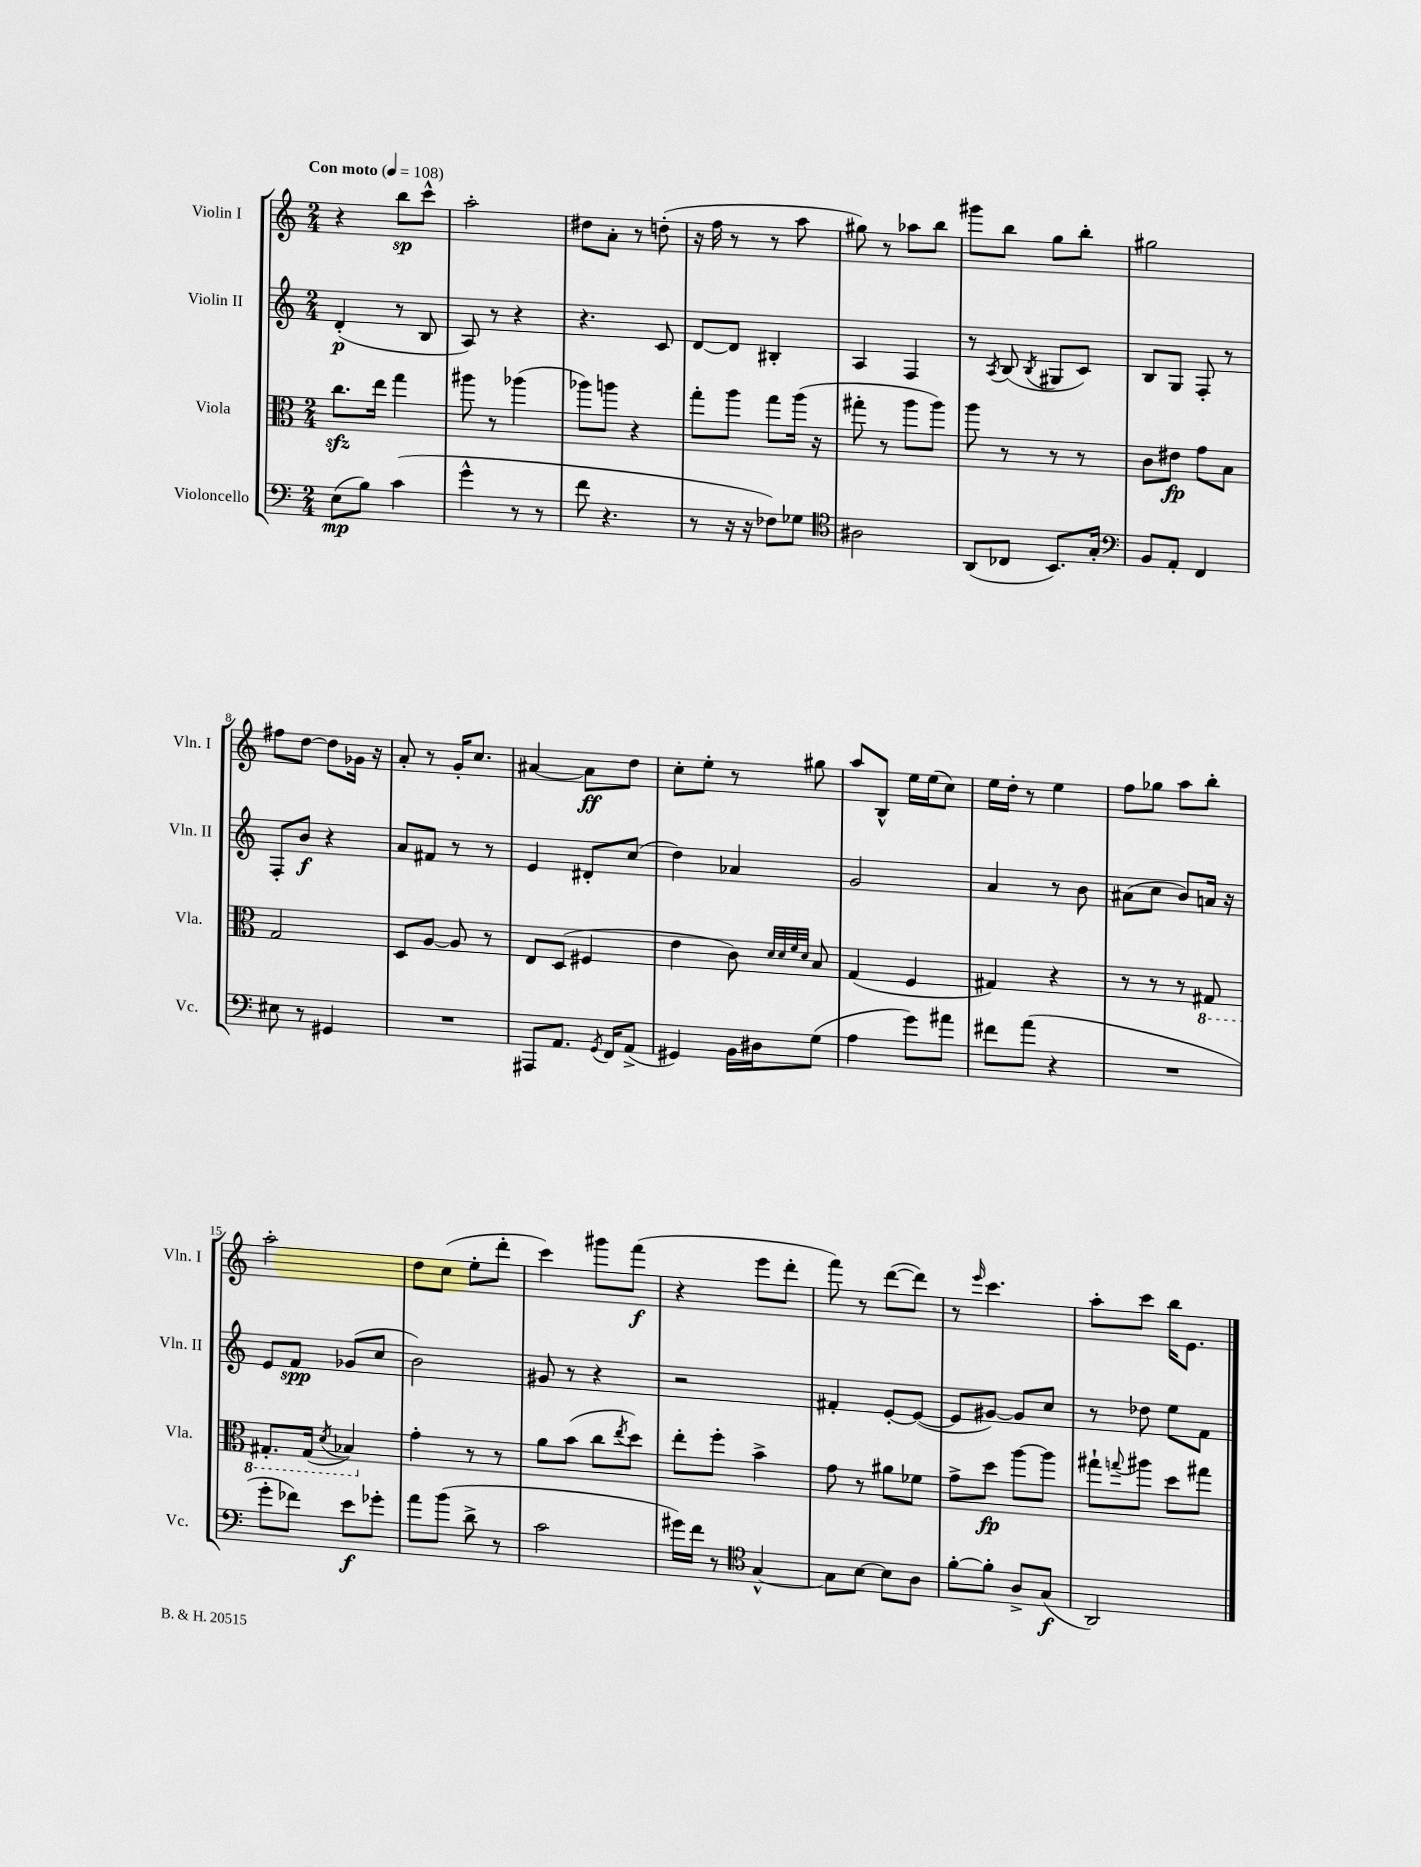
<<
\new StaffGroup <<
\new Staff = "s0" \with { instrumentName = "Violin I" shortInstrumentName = "Vln. I" } {
    \clef treble \key c \major \numericTimeSignature \time 2/4 \tempo "Con moto" 4 = 108
    r4 b''8\sp c'''8-^ |
    a''2-. |
    dis''8 a'8-. r8 d''8-.( |
    r16 f''16 r8 r8 a''8 |
    gis''8) r8 aes''8 b''8 |
    gis'''8 b''8 g''8 b''8-. |
    gis''2 |
    fis''8 d''8~ d''8 ges'16 r16 |
    a'8-. r8 g'16-. c''8. |
    ais'4~ ais'8\ff d''8 |
    c''8-. e''8-. r8 gis''8 |
    a''8 b8-^ e''16 e''16( c''8) |
    e''16 d''16-. r8 e''4 |
    f''8 ges''8 a''8 b''8-. |
    a''2-. |
    d''8 c''8( e''8-. d'''8-. |
    c'''4) gis'''8 f'''8\f( |
    r4 e'''8 d'''8-. |
    f'''8) r8 d'''8~( d'''8) |
    r8 \grace { e'''16 } c'''4. |
    a''8-. c'''8 b''16 e'8. \bar "|." |
}
\new Staff = "s1" \with { instrumentName = "Violin II" shortInstrumentName = "Vln. II" } {
    \clef treble \key c \major \numericTimeSignature \time 2/4
    d'4-.\p( r8 b8 |
    a8) r8 r4 |
    r4. c'8 |
    d'8~ d'8 bis4-. |
    a4 f4 |
    r8 \acciaccatura { a8 } b8( \acciaccatura { b8 } gis8 c'8) |
    b8 g8 f8-. r8 |
    f8-. b'8\f r4 |
    a'8 fis'8 r8 r8 |
    e'4 dis'8-. c''8( |
    d''4) aes'4 |
    g'2 |
    a'4 r8 b'8 |
    ais'8( c''8 b'8) a'16 r16 |
    e'8 f'8\spp ges'8( c''8 |
    b'2) |
    gis'8 r8 r4 |
    r2 |
    fis'4-. e'8~-. e'8~( |
    e'8 gis'8~) gis'8 c''8 |
    r8 des''8 e''8 f'8 \bar "|." |
}
\new Staff = "s2" \with { instrumentName = "Viola" shortInstrumentName = "Vla." } {
    \clef alto \key c \major \numericTimeSignature \time 2/4
    c''8.\sfz e''16 g''4 |
    ais''8 r8 aes''4( |
    aes''8) a''8 r4 |
    g''8-. a''8 g''8 a''16( r16 |
    gis''8-. r8 a''8 a''8) |
    a''8 r8 r8 r8 |
    c'8 eis'8\fp g'8 b8 |
    g2 |
    d8 a8~ a8 r8 |
    e8 d8( fis4 |
    e'4 c'8) \grace { d'32 d'32 f'32 d'32 } b8 |
    g4( f4 |
    gis4) r4 |
    r8 r8 r8 \ottava #-1 gis,8 |
    gis,8.-. gis,16( \acciaccatura { d8 } bes,4) \ottava #0 |
    g'4-. r8 r8 |
    a'8 b'8( c''8 \acciaccatura { e''8 } d''8) |
    e''8-. f''8-. b'4-> |
    g'8 r8 ais'8 fes'8 |
    g'8-> d''8\fp a''8~ a''8 |
    gis''8-! \appoggiatura { g''8 } ais''8 d''8 gis''8 \bar "|." |
}
\new Staff = "s3" \with { instrumentName = "Violoncello" shortInstrumentName = "Vc." } {
    \clef bass \key c \major \numericTimeSignature \time 2/4
    e8\mp( b8) c'4( |
    g'4-^ r8 r8 |
    f'8 r4. |
    r8 r16 r16 fes8) ges8 |
    \clef tenor ais2 |
    a,8( ces8 b,8.) g16-. |
    \clef bass b,8 a,8-. f,4 |
    eis8 r8 gis,4 |
    R2 |
    ais,,8 a,8. \acciaccatura { g,8 } f,16 a,8->( |
    gis,4) b,16 dis16 g8( |
    a4 g'8) ais'8 |
    fis'8 a'8( r4 |
    R2 |
    g'8-. fes'8) e'8\f ges'8-. |
    a'8 b'8( d'8-> r8 |
    c'2 |
    gis'16) f'16 r8 \clef tenor g4~-^ |
    g8 b8~ b8 a8 |
    f'8~-. f'8-. a8-> g8\f( |
    a,2) \bar "|." |
}
>>
>>
